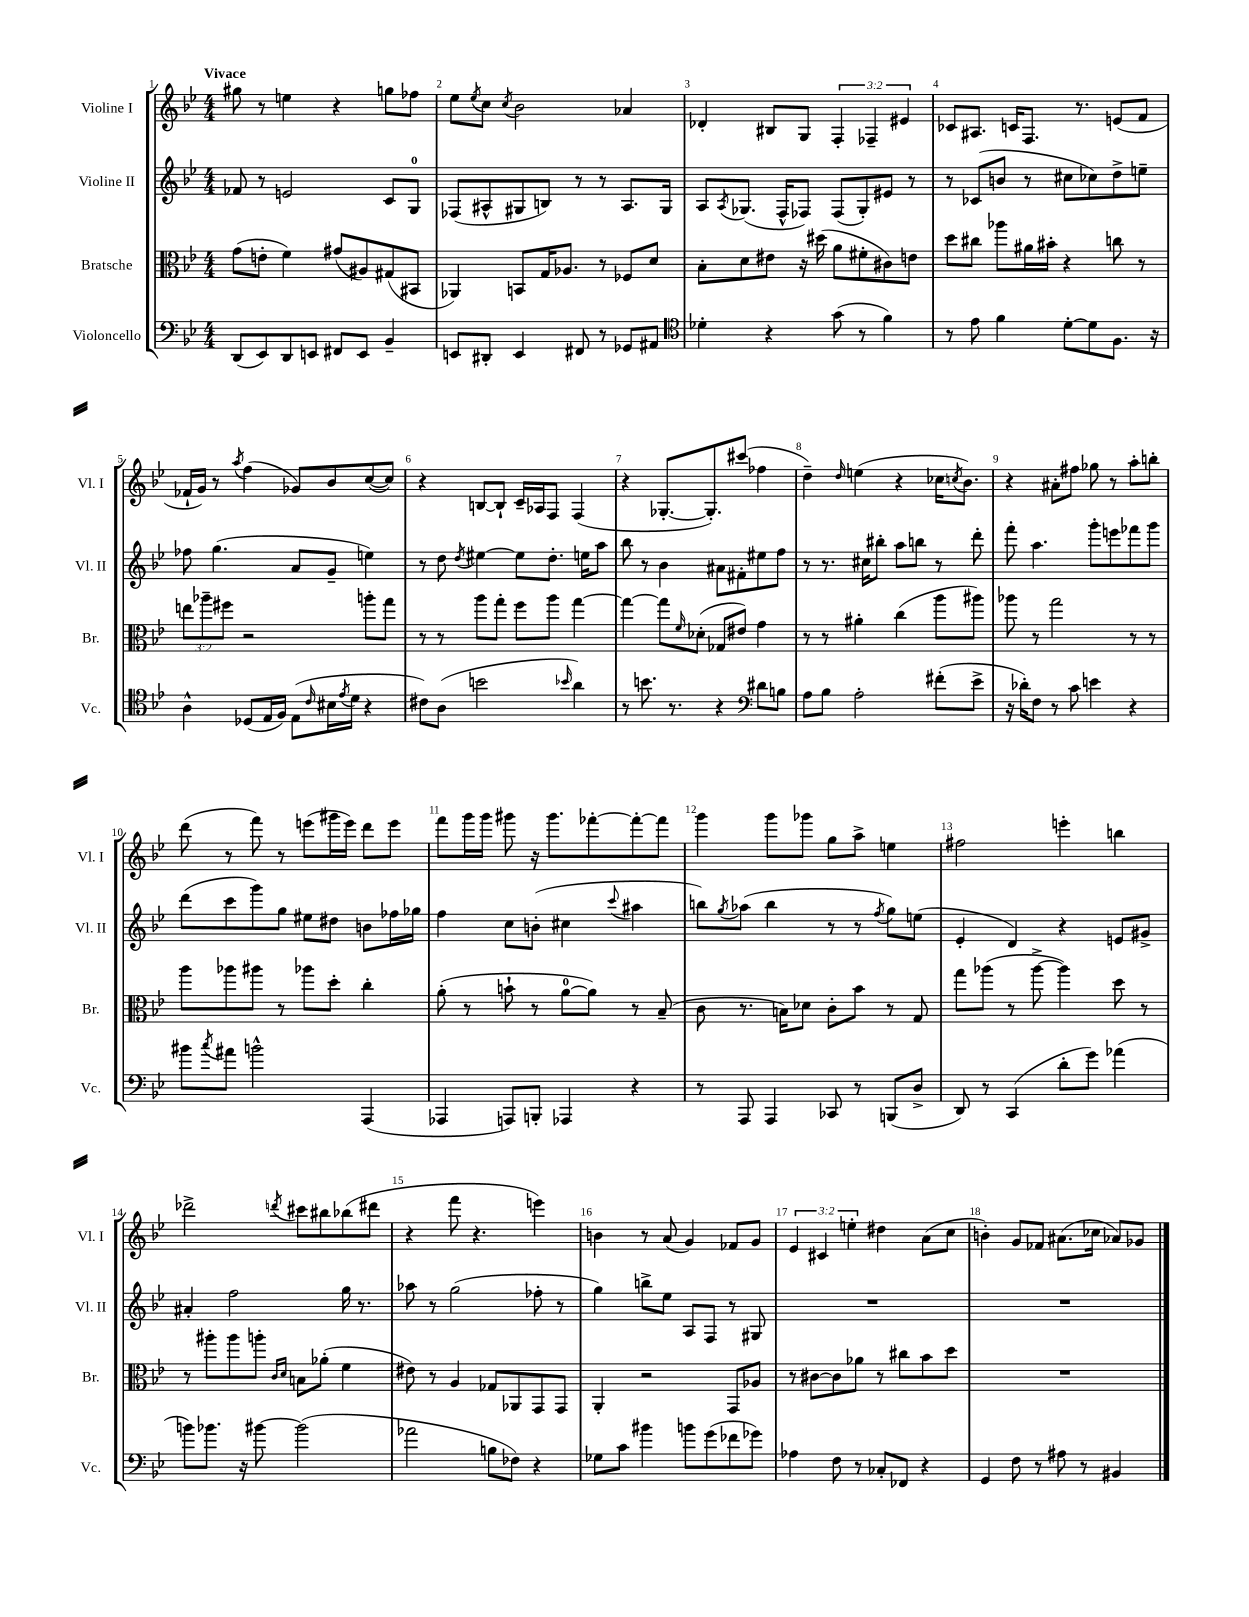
<<
\new StaffGroup <<
\new Staff = "s0" \with { instrumentName = "Violine I" shortInstrumentName = "Vl. I" } {
    \clef treble \key bes \major \numericTimeSignature \time 4/4 \override Staff.TupletNumber.text = #tuplet-number::calc-fraction-text \tempo "Vivace"
    gis''8 r8 e''4 r4 g''8 fes''8 |
    ees''8 \acciaccatura { ees''8 } c''8 \acciaccatura { c''8 } bes'2 aes'4 |
    des'4-. bis8 g8 \tuplet 3/2 { f4-. fes4-- eis'4 } |
    ces'8 ais8. c'16 f8. r8. e'8( f'8 |
    fes'16-! g'16) r8 \acciaccatura { a''8 } f''4( ges'8) bes'8 c''8~( c''8) |
    r4 b8~ b8-! c'16-- aes16 f8 f4( |
    r4 ges8.~-. ges8.-.) cis'''8( fes''4 |
    d''4--) \grace { d''16 } e''4( r4 ces''16 \acciaccatura { c''8 } bes'8.) |
    r4 ais'8-. fis''8 ges''8 r8 a''8-. b''8-. |
    d'''8( r8 f'''8) r8 e'''8( gis'''16 e'''16) d'''8 e'''8 |
    f'''8 g'''16 g'''16 gis'''8 r16 gis'''8. fes'''8~-. fes'''8~-. fes'''8 |
    g'''4 g'''8 ges'''8 g''8 a''8-> e''4 |
    fis''2 e'''4-. b''4 |
    des'''2-> \acciaccatura { d'''8 } cis'''8 bis''8 bes''8( dis'''8 |
    r4 f'''8 r4. e'''4) |
    b'4 r8 a'8( g'4) fes'8 g'8 |
    \tuplet 3/2 { ees'4 cis'4 e''4-. } dis''4 a'8( c''8 |
    b'4-.) g'8 fes'8 ais'8.( ces''16 aes'8) ges'8 \bar "|." |
}
\new Staff = "s1" \with { instrumentName = "Violine II" shortInstrumentName = "Vl. II" } {
    \clef treble \key bes \major \numericTimeSignature \time 4/4
    fes'8 r8 e'2 c'8 g8-0 |
    fes8( ais8-^ gis8 b8) r8 r8 ais8. gis16 |
    a8 \acciaccatura { a8 } ges8.( f16-^ fes8) fes8( ges8-.) eis'8 r8 |
    r8 ces'8( b'8 r8 cis''8 ces''8) d''8-> e''8-- |
    fes''8 g''4.( a'8 g'8-- e''4) |
    r8 d''8 \acciaccatura { d''8 } eis''4~ eis''8 d''8.-. e''16 a''8 |
    bes''8 r8 bes'4 ais'8 fis'8-. eis''8 f''8 |
    r8 r8. cis''16 bis''8-. a''8 b''8 r8 d'''8-. |
    f'''8-. a''4. g'''8-. e'''8 fes'''8 g'''8 |
    d'''8( c'''8 g'''8) g''8 eis''8 dis''8 b'8 fes''16 ges''16 |
    f''4 c''8 b'8-.( cis''4 \appoggiatura { c'''8 } ais''4 |
    b''8) \acciaccatura { g''8 } aes''8( b''4 r8 r8 \acciaccatura { f''8 } g''8) e''8( |
    ees'4-. d'4) r4 e'8 gis'8-> |
    ais'4-. f''2 g''16 r8. |
    aes''8 r8 g''2( fes''8-. r8 |
    g''4) b''8-> ees''8 a8 f8 r8 gis8 |
    R1 |
    R1 \bar "|." |
}
\new Staff = "s2" \with { instrumentName = "Bratsche" shortInstrumentName = "Br." } {
    \clef alto \key bes \major \numericTimeSignature \time 4/4 \override Staff.TupletNumber.text = #tuplet-number::calc-fraction-text
    g'8( e'8-. f'4) gis'8( ais8) gis8( bis,8 |
    aes,4) b,8 g16 aes8. r8 fes8 d'8 |
    bes8-. d'8 eis'8 r16 dis''16( a'8 fis'8-. cis'8) e'8 |
    d''8 cis''8 aes''8 ais'16 bis'16-. r4 c''8 r8 |
    \tuplet 3/2 { e''8 aes''8-- fis''8 } r2 a''8-. g''8 |
    r8 r8 a''8 g''8-. f''8 a''8 g''4~ |
    g''4~ g''8 \grace { f'16 } des'8-.( ges8 eis'8) g'4 |
    r8 r8 ais'4-. c''4( a''8 ais''8) |
    aes''8 r8 g''2 r8 r8 |
    a''8 aes''8 ais''8 r8 aes''8 d''8-. c''4-. |
    a'8-.( r8 b'8-! r8 a'8-0~ a'8) r8 bes8--( |
    c'8 r8. b16) des'8 c'8-. bes'8 r8 g8 |
    g''8 aes''8( r8 aes''8~-> aes''4) d''8 r8 |
    r8 ais''8-. ais''8 a''8-. \grace { c'16 d'16 } b8 aes'8-.( f'4 |
    eis'8) r8 a4 ges8 aes,8 g,8 g,8 |
    a,4-. r2 g,8 aes8 |
    r8 cis'8~ cis'8 aes'8 r8 cis''8 bes'8 d''8 |
    R1 \bar "|." |
}
\new Staff = "s3" \with { instrumentName = "Violoncello" shortInstrumentName = "Vc." } {
    \clef bass \key bes \major \numericTimeSignature \time 4/4
    d,8( ees,8) d,8 e,8 fis,8 e,8 bes,4-- |
    e,8 dis,8-. e,4 fis,8 r8 ges,8 ais,8 |
    \clef tenor des'4-. r4 g'8( r8 f'4) |
    r8 ees'8 f'4 d'8~-. d'8 f8. r16 |
    a4-^ des8( ees16 f16) ees8( \grace { c'16 } bis16 \acciaccatura { ees'8 } d'16 r4 |
    cis'8) a8( b'2 \grace { bes'16 } a'4) |
    r8 b'8. r8. r4 \clef bass dis'8 b8 |
    a8 bes8 a2-. fis'8-.( ees'8-> |
    r16 des'16-.) f8 r8 c'8 e'4 r4 |
    bis'8 \acciaccatura { c''8 } ais'8 b'2-^ a,,4( |
    aes,,4 a,,8) b,,8-. aes,,4 r4 |
    r8 a,,8 a,,4 ces,8 r8 b,,8( d8-> |
    d,8) r8 c,4( d'8-. g'8) aes'4( |
    b'8) bes'8. r16 bis'8~ bis'2( |
    aes'2 b8 fes8) r4 |
    ges8 c'8 bis'4 b'8 g'8( fes'8 ges'8) |
    aes4 f8 r8 ces8-. fes,8 r4 |
    g,4 f8 r8 ais8 r8 bis,4 \bar "|." |
}
>>
>>
\layout { \context { \Score \override BarNumber.break-visibility = ##(#f #t #t) barNumberVisibility = #all-bar-numbers-visible } }
